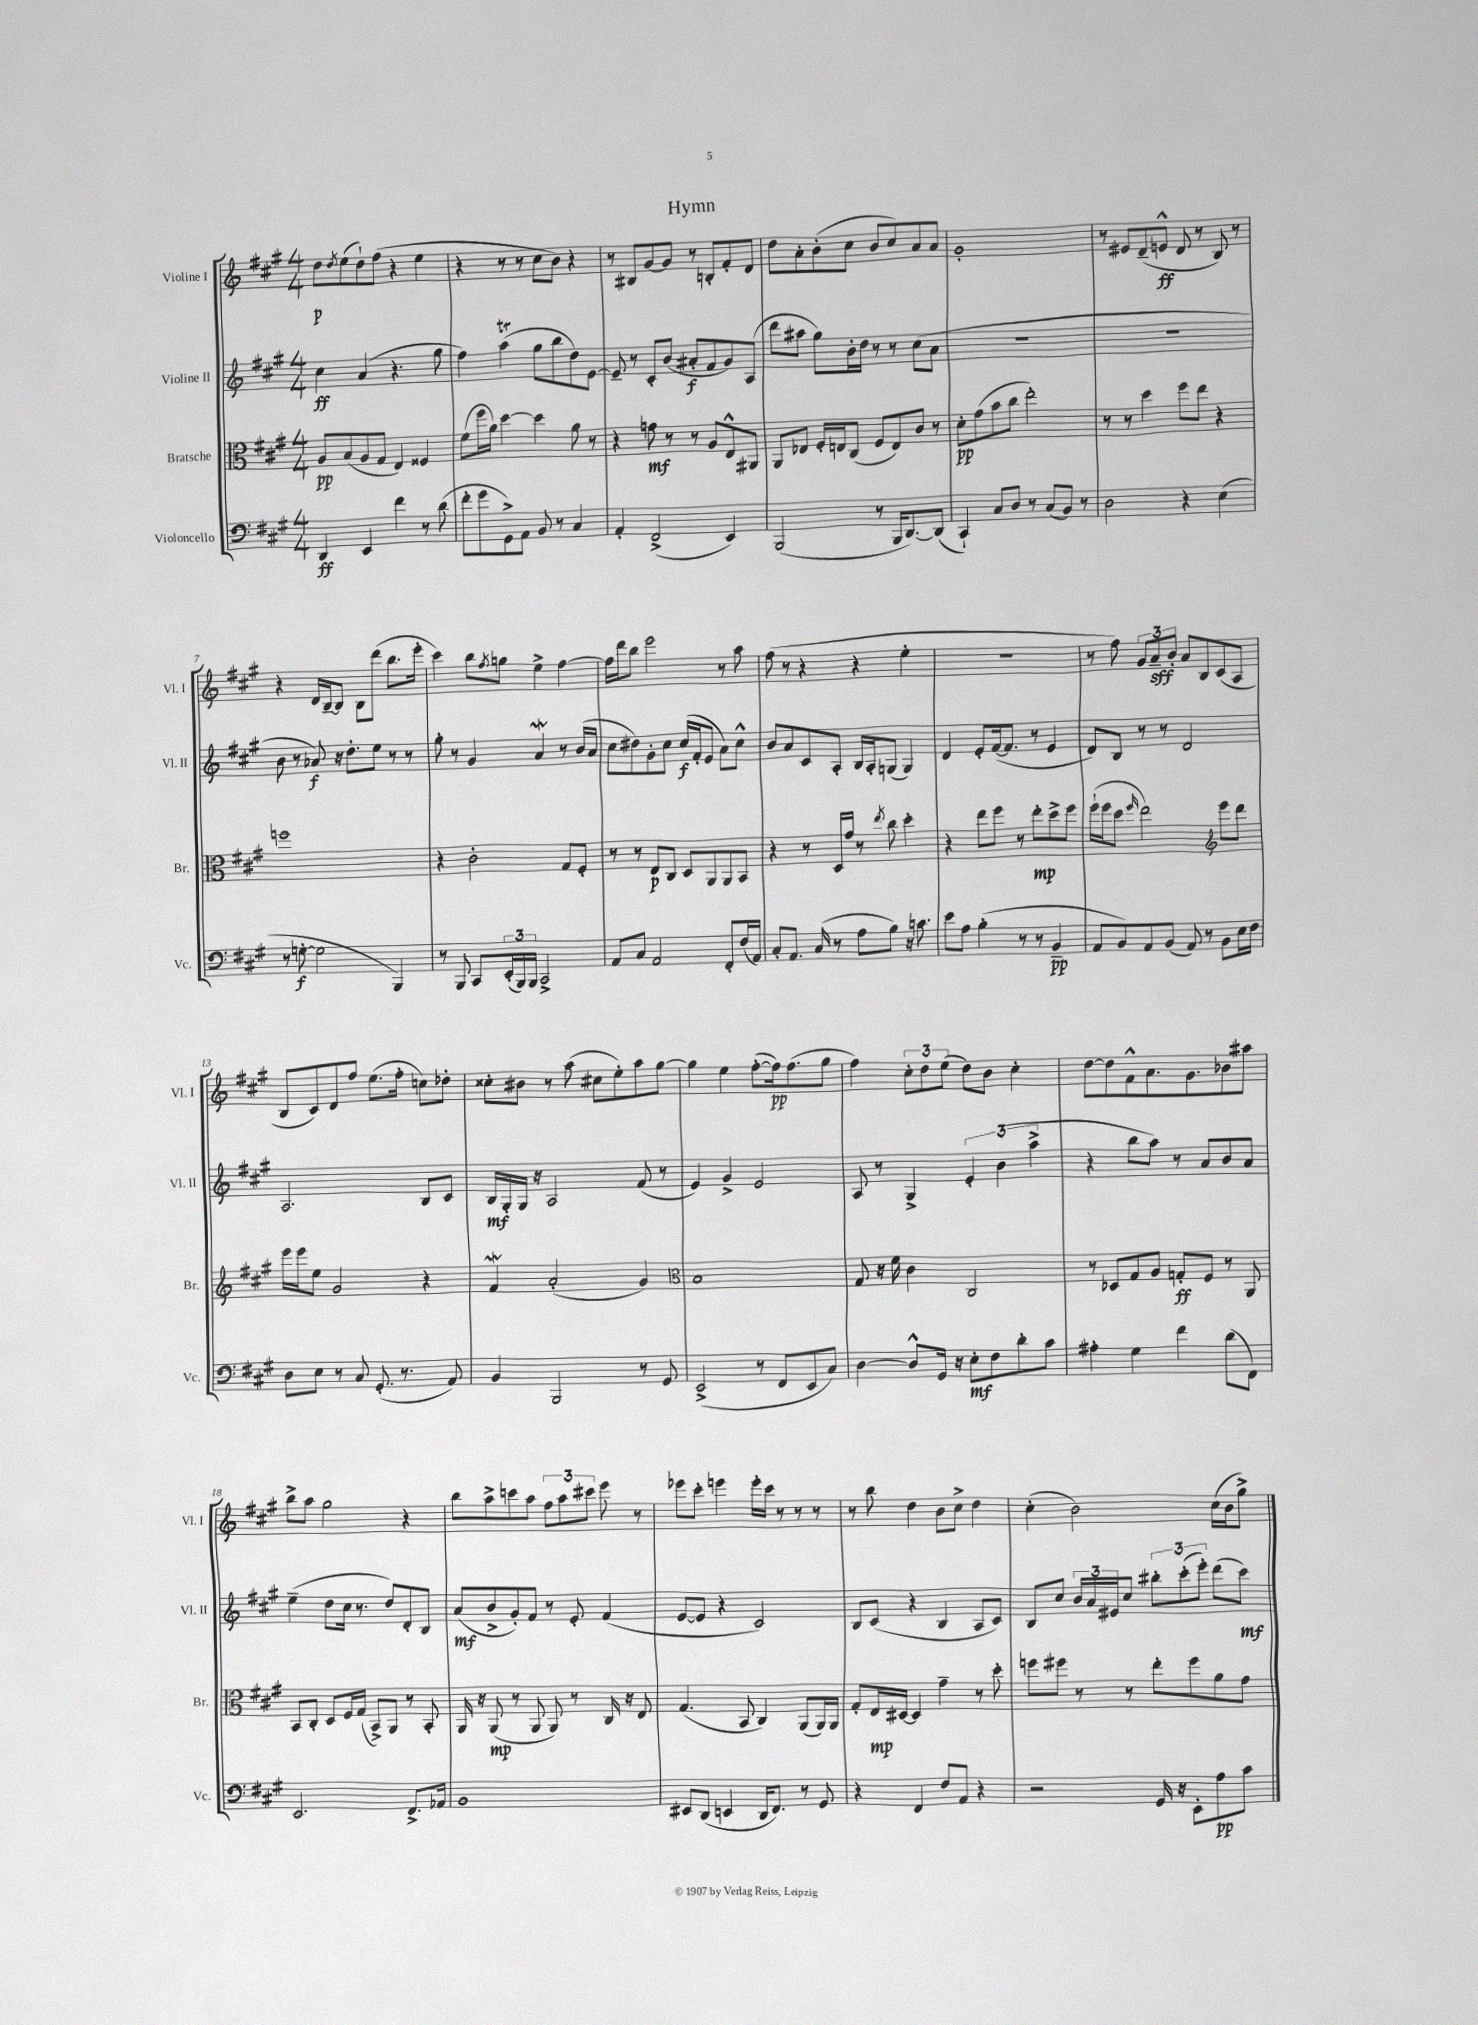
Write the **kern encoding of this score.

**kern	**kern	**kern	**kern
*staff4	*staff3	*staff2	*staff1
*clefF4	*clefC3	*clefG2	*clefG2
*k[f#c#g#]	*k[f#c#g#]	*k[f#c#g#]	*k[f#c#g#]
*M4/4	*M4/4	*M4/4	*M4/4
4DD	8A	4cc#	8dd
.	.	.	8qdd
.	(8B	.	(8ee
4EE	8A	(4a	8dd`)
.	8G#	.	(8ff#
4f#	4E)	4.r	4r
8r	4F##	.	4ee
(8d	.	8gg#	.
=	=	=	=
8f#'	(8f#	4ff#)	4r
8g#	16ff#	.	.
.	16a)	.	.
8GG#^)	[4dd	(4aa	8r
8AA	.	.	8r
8BB	4dd]	8gg#	8cc#
8r	.	8bb	8b)
4C#	8a	8dd)	4r
.	8r	[8e	.
=	=	=	=
4AA'	4r	8e~]	8r
.	.	8r	8B#
(2FF#^	8g	8c#'	[8g#
.	8r	(8b	8g#]
.	8r	8a#'	8r
.	8A	8f#	8B'
4EE)	8E^^	8g#)	8f#'
.	8AA#	(8A	8d
=	=	=	=
(2BBB	8AA	8ddd	8dd
.	8E-	8aa#	8a'
.	16F#'	8gg#)	(8b'
.	16E	.	.
.	(8C#	16b'	8cc#
.	.	16dd	.
8r	8F#	8r	8b
16BBB	8E)	8r	8cc#)
[8.DD)	.	.	.
.	8c#	(8cc#	8a
(8DD]	8r	8a	8a
=	=	=	=
4CC#`)	8d'	1r	1g#'
.	(8g#	.	.
8C#	8b	.	.
8D	8cc#	.	.
8r	2ee')	.	.
(8C#	.	.	.
8BB)	.	.	.
8r	.	.	.
=	=	=	=
2D	8r	1r	8r
.	8r	.	8e#
.	4dd	.	(8d~
.	.	.	8e^^
4r	8ff#	.	8d
.	8ee	.	8r
(4E	4r	.	8B)
.	.	.	8r
=	=	=	=
8r	1ff	8b	4r
[8G'	.	8r	.
2G]	.	8a-)	16d
.	.	.	[16B~
.	.	16r	8B]
.	.	8.dd'	.
.	.	.	8B
.	.	8ee	(8ddd
4BBB)	.	8r	8.bb
.	.	8r	.
.	.	.	16eee'
=	=	=	=
8r	4r	8gg#'	4ccc#)
8BBB	.	8r	.
8CC#	2c#'	4g#	8bb
.	.	.	8qff#
(24EE'	.	.	8gg
24BBB)	.	.	.
24BBB	.	.	.
2CC#^	.	4a	4ee^
.	8G#	8r	[4ff#
.	8F#'	(16b	.
.	.	16a	.
=	=	=	=
8AA	8r	8cc#	16ff#]
.	.	.	16ddd
8C#	8r	8dd#)	8bb
2AA	8E	8g#'	2eee
.	8C#	8cc#	.
.	8D	(16cc#	.
.	.	16f#'	.
.	8AA	8e	.
8FF#'	8AA	8a)	8r
(16F#	8BB	8cc#^^	8aa
16AA)	.	.	.
=	=	=	=
8C#'	4r	8b	(8ff#
8.AA	.	8a	8r
.	8r	8c#	4r
(16C#	.	.	.
8r	16D	8A'	.
.	16g#	.	.
8A	8r	16B	4r
.	.	16A'	.
.	8qee	.	.
8B)	8cc#	(8G	.
16r	4dd'	4G)	4ee'
8.c	.	.	.
=	=	=	=
8e	4r	4d	1r
8A	.	.	.
(4B'	8ee	8e'	.
.	8ff#	([16f#	.
.	.	8.f#]	.
8r	8r	.	.
8r	8ee'	8r	.
4BB~	8dd^	4e	.
.	8ff#	.	.
=	=	=	=
8AA	(16ff#`	8d)	8r
.	16ff#	.	.
8BB)	8dd	8B	8ff#)
.	16qqff#	.	.
8AA	2ee)	8r	12g#
.	.	.	12a~
(8BB	.	8r	.
.	.	.	12b'
8AA)	.	2d	8a
8r	.	.	8B
*	*clefG2	*	*
8BB	8eee	.	(8c#
16E	8ddd	.	8A
16F#	.	.	.
=	=	=	=
8D	16eee	2.A	8B
.	16eee	.	.
8E	8ee	.	8c#)
8r	2g#	.	8d
8C#	.	.	8ff#
(8.GG#'	.	.	(8.ee
8.r	.	.	16ff#'
.	4r	8B	8cc)
8AA)	.	8c#	8dd-'
=	=	=	=
4BB	4f#	16B	8cc##'
.	.	16G#'	.
.	.	16G#	8b#
.	.	16r	.
2BBB	(2a'	2A	8r
.	.	.	(8aa
.	.	.	8cc#
.	.	.	8ee')
8r	4g#)	(8f#	8aa
8GG#	.	8r	[8gg#
=	=	=	=
*	*clefC3	*	*
(2EE^	1B	4e)	4gg#]
.	.	4g#^	4ee
8r	.	2e	([8ff#'
8FF#	.	.	16ff#])
.	.	.	(8.ff#
8EE	.	.	.
8C#)	.	.	8gg#
=	=	=	=
[4D	8G#	8A	4ff#)
.	16r	8r	.
.	16f#	.	.
8D^^]	4c#	4G#^	12cc#'
.	.	.	12dd
16GG#	.	.	.
.	.	.	(12ee
16r	.	.	.
8E'	2C#	6e'	8dd)
8F#	.	.	8b
.	.	(6b	.
8d'	.	.	4cc#'
.	.	6aa^	.
8c#	.	.	.
=	=	=	=
4A#'	8r	4r	[8dd
.	8D-	.	8dd]
4G#	8G#	8bb	8f#^^
.	8A	8aa)	8.a
4f#	8G'	8r	.
.	.	.	8.g#
.	8F#	8a	.
(8d	8r	8b	8b-
8FF#)	8AA	8a	8aa#
=	=	=	=
2.EE	8BB	(4ee~	8bb^
.	8C#'	.	8aa
.	8D	8dd	2gg#
.	16F#	16cc#	.
.	(16G#	8.r	.
.	8BB^)	.	.
.	8AA	8dd)	.
8.FF#^	8r	8d'	4r
.	8BB'	8B	.
16AA-	.	.	.
=	=	=	=
1BB	16AA	(8a	8bb
.	16r	.	.
.	(8AA	8b^	8aa^
.	8r	8g#')	8ccc
.	8AA	8f#	8aa
.	8AA)	8r	12ff#
.	.	.	12aa
.	8r	8e'	.
.	.	.	12ccc#
.	16C#	(4f#	8eee
.	16r	.	.
.	8E	.	8r
=	=	=	=
8EE#	(4.G#	[8e	8eee-
(8DD	.	8e]	8ccc#'
4EE	.	4r	4eee
.	8BB	.	.
16DD	4C#)	2c#)	16eee'
8.FF#)	.	.	16ccc#
.	.	.	8r
8r	(8AA	.	8r
8GG#	16AA)	.	8r
.	16AA	.	.
=	=	=	=
4r	8G#'	8B	8r
.	16E	(8c#	8bb
.	[16D#	.	.
4FF#	4D#]	4r	4dd
8F#	4g#~	4B	8b
8AA	.	.	8cc#^
4r	8r	8A	4dd
.	8dd'	8c#)	.
=	=	=	=
2r	8ff	8B	(4cc#'
.	8ff#	8cc#	.
.	8r	24b	2b)
.	.	24a	.
.	.	24e#	.
.	8r	8cc#	.
16GG#	8ee'	12bb#'	.
16r	.	.	.
.	.	(12ccc#'	.
8EE'	8ff#	.	.
.	.	12eee')	.
8A	8a	(8ddd	(16cc#
.	.	.	16b
8c#	8g#	8ccc#)	8gg#^)
==	==	==	==
*-	*-	*-	*-
